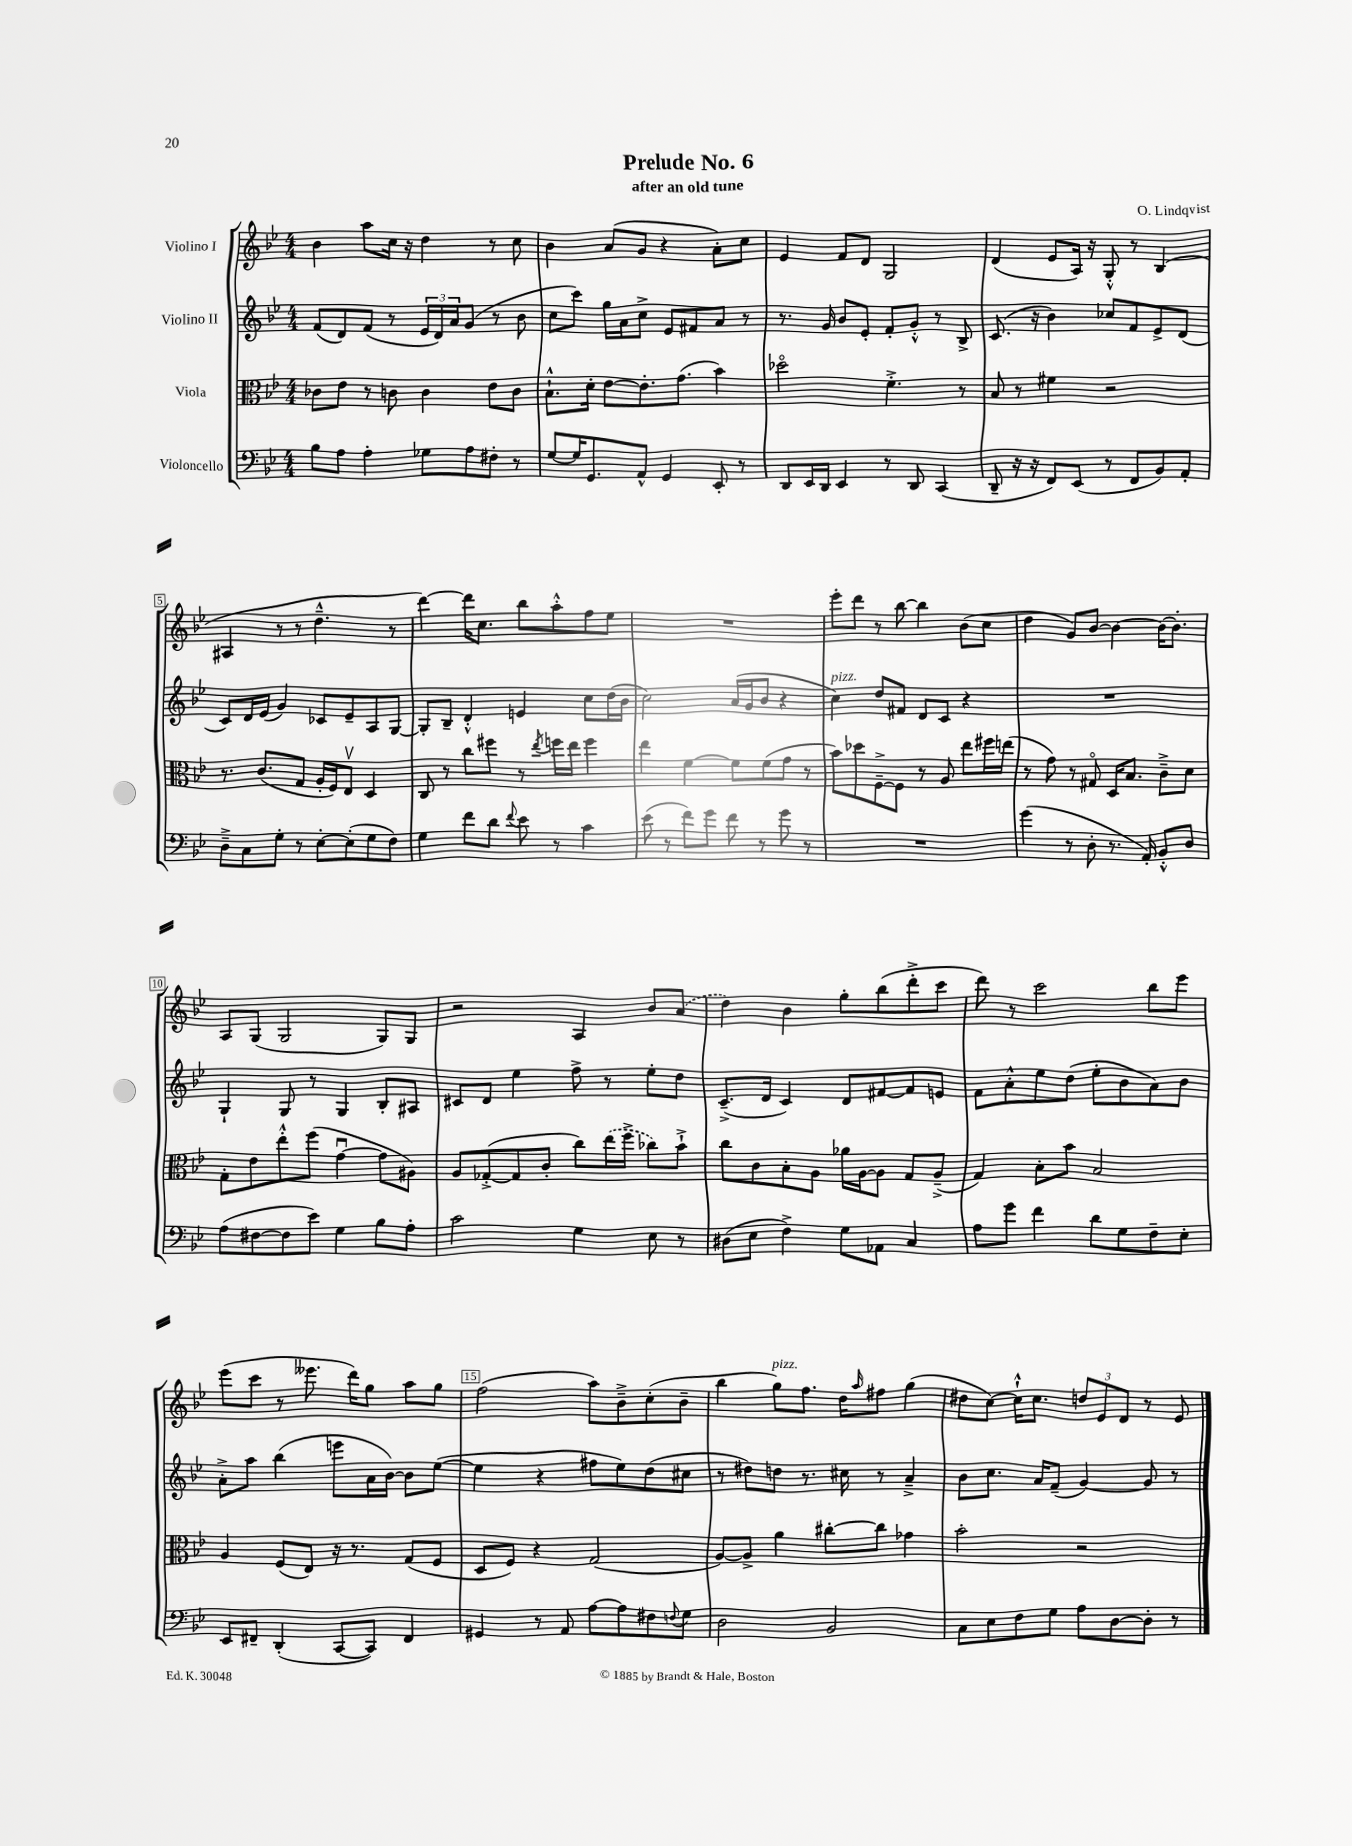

**kern	**kern	**kern	**kern
*staff4	*staff3	*staff2	*staff1
*clefF4	*clefC3	*clefG2	*clefG2
*k[b-e-]	*k[b-e-]	*k[b-e-]	*k[b-e-]
*M4/4	*M4/4	*M4/4	*M4/4
8B-\L	8c-\L	(8f/L	4b-\
8A\J	8e-\J	8d/)	.
4A'\	8r	(8f/J	8aa\L
.	8c\	8r	16cc\Jk
.	.	.	16r
8G-\L	4c\	24e-/LL	4dd\
.	.	24d/)	.
.	.	24a/J	.
8A\	.	(8g/J	.
8F#'\J	8e-\L	8r	8r
8r	8c\J	8b-\	8cc\
=	=	=	=
[8G/L	8.B-`^^\L	8cc\L	4b-\
16G/]K	.	8ccc\J)	.
8.GG/	16d'\Jk	.	.
.	[8e-\L	16gg\LL	(8a/L
.	.	16a\J	.
8AA^^/J	8.e-'\]	8cc^\J	8g/J
4GG/	.	8e-/L	4r
.	(8.g\J	.	.
.	.	8f#/	.
8EE-'/	4b-\)	8a/J	8a'\L)
8r	.	8r	8cc\J
=	=	=	=
8DD/L	2dd-o\	8.r	4e-/
16EE-/L	.	.	.
16DD/JJ	.	16g/	.
4EE-/	.	8b-/L	8f/L
.	.	8e-'/J	8d/J
8r	4.f'^\	8f'/L	2G/
8DD/	.	8g'^^/J	.
(4CC/	.	8r	.
.	8r	8B-^/	.
=	=	=	=
8DD~/	8B-/	(8.c/	(4d/
16r	8r	.	.
16r	.	16r	.
8FF/L)	4f#\	4b-\)	8e-/L
(8EE-/J	.	.	16A/Jk)
.	.	.	16r
8r	2r	8cc-/L	8G'^^/
8FF/L	.	8f/	8r
8BB-/)	.	8e-^/	(4B-/
8AA'/J	.	(8d/J	.
=	=	=	=
8D~^\L	8.r	8c/L)	4A#/
8C\	.	16d/L	.
.	(8.c/L	(16e-/JJ	.
8G'\J	.	4g/)	8r
8r	8G/J	.	8r
[8E-'\L	16A'/LL	8c-/L	4.dd~^^\
.	16F/J)	.	.
(8E-'\]	8E-v/J	8e-~/	.
8G\	4D/	8A/	.
8F\J)	.	[8G/J	8r
=	=	=	=
4G\	8C/	8G'/]L	[4ddd\)
.	8r	8B-~/J	.
8f\L	8cc\L	4d'^^/	16ddd\]LK
.	.	.	8.cc\J
8d\J	8ff#\J	.	.
8qqf/	.	.	.
8e-\	8r	4e/	8bb-\L
.	8qee-/	.	.
8r	16ff\LL	.	8aa'^^\
.	16ee-\JJ	.	.
4c\	4ff\	8cc\L	8ff\
.	.	(16dd\L	8ee-\J
.	.	16b-\JJ	.
=	=	=	=
(8e-\	4ee-\	2cc\)	1r
8r	.	.	.
8f\L)	[4f\	.	.
8g\J	.	.	.
8f\	8f\]L	(16a/LL	.
.	.	16g/J	.
8r	(8f\	8b-/J	.
8g\	8g\J	4r	.
8r	8r	.	.
=	=	=	=
1r	8b-\L)	4cc\)	8eee-'\L
.	8dd-\	.	8ddd\J
.	[8F~^\	8dd/L	8r
.	8F\]J	8f#/J	[8bb-\
.	8r	8d/L	4bb-\]
.	8A/	8c/J	.
.	8ee-\L	4r	(8b-\L
.	16ff#\L	.	8cc\J
.	(16ee\JJ	.	.
=	=	=	=
(4g\	8r	1r	4dd\
.	8g\)	.	.
8r	8r	.	8g/L)
8D'\	8G#o/	.	[8b-/J
8.r	16D/LK	.	4b-\_
.	8.B-/J	.	.
16AA'/)	.	.	.
8BB-'^^/L	8c~^\L	.	16b-\_LK
.	.	.	8.b-'\]J
8D/J	8d\J	.	.
=	=	=	=
(8A\L	8G'\L	4G`/	8A/L
[8F#\	8e-\	.	(8G/J
8F#\]	8ee-'^^\	8G/	2G/
8e-\J)	(8ff\J	8r	.
4G\	[4gu\	4G/	.
8B-\L	8g\]L	8B-'/L	8G/L)
8A'\J	8A#\J)	8A#/J	8G/J
=	=	=	=
2c\	8A/L	8c#/L	2r
.	([8G-'^/	8d/J	.
.	8G-/]	4ee-\	.
.	8c'/J	.	.
4G\	8cc\L)	8ff^\	4A/
.	(16ee-\L	8r	.
.	16ff^\JJ	.	.
8E-\	8cc-\L)	8ee-'\L	8b-/L
8r	8b-`^\J	8dd\J	(8a/J
=	=	=	=
(8D#\L	8cc\L	(8.c~^/L	4dd\)
8E-\J	8c\	.	.
.	.	16d/Jk	.
4F^\)	8B-'\	4c/)	4b-\
.	8A\J	.	.
8G\L	16a-\LL	8d/L	8gg'\L
.	[16A\J	.	.
8AA-\J	8A\]J	[8f#/	(8bb-\
4C/	8G/L	8f#/]	8ddd'^\
.	(8A~^/J	8e/J	8ccc\J
=	=	=	=
8A\L	4G/)	8f\L	8ddd\)
8g\J	.	8a'^^\	8r
4f\	8B-'\L	8ee-\	2ccc\
.	8b-\J	(8dd\J	.
8d\L	2B-/	8ee-'\L	.
8G\	.	8b-\	.
8F~\	.	8a\)	8bb-\L
8E-'\J	.	8b-\J	8eee-\J
=	=	=	=
8EE-/L	4A/	8a'^\L	(8eee-\L
8FF#~/J	.	8aa\J	8ccc\J
(4DD'/	(8F/L	(4bb-\	8r
.	8E-/J)	.	8.eee--\
[8CC/L	16r	8eee\L	.
.	8.r	.	16ddd\LK)
8CC/]J)	.	16a\L	8gg\J
.	.	[16b-\JJ)	.
4FF#/	(8G/L	8b-\]L	8aa\L
.	8F/J	([8ee-\J	8gg\J
=	=	=	=
4GG#/	8D/L	4ee-\]	(2ff\
.	8F/J)	.	.
8r	4r	4r	.
8AA/	.	.	.
[8A\L	(2G/	8ff#\L	8aa\L)
8A\]	.	8ee-\)	8b-~^\
8F#\	.	(8dd\	(8cc'\
8qqF/	.	.	.
8G\J	.	8cc#\J	8b-~\J
=	=	=	=
2D\	[8A/L)	8r	4bb-\
.	8A^/]J	8dd#\L)	.
.	4a\	8dd\J	8gg\L)
.	.	8.r	8.ff\J
2BB-/	[8cc#'\L	.	.
.	.	16cc#\	16dd\LK
.	.	.	16qqaa/
.	8cc#\]J	8r	8ff#\J
.	4g-\	4a~^/	(4gg\
=	=	=	=
8C\L	2b-'\	8b-\L	8dd#\L
8E-\	.	8.cc\J	[8cc\J)
8F\	.	.	16cc`^^\]LK
.	.	16a/LK	8.cc\J
8G\J	.	(8f~/J	.
8A\L	2r	[4g/)	12dd/L
.	.	.	12e-/
[8D\	.	.	.
.	.	.	12d/J
8D'\]J	.	8g/]	8r
8r	.	8r	8e-/
==	==	==	==
*-	*-	*-	*-
